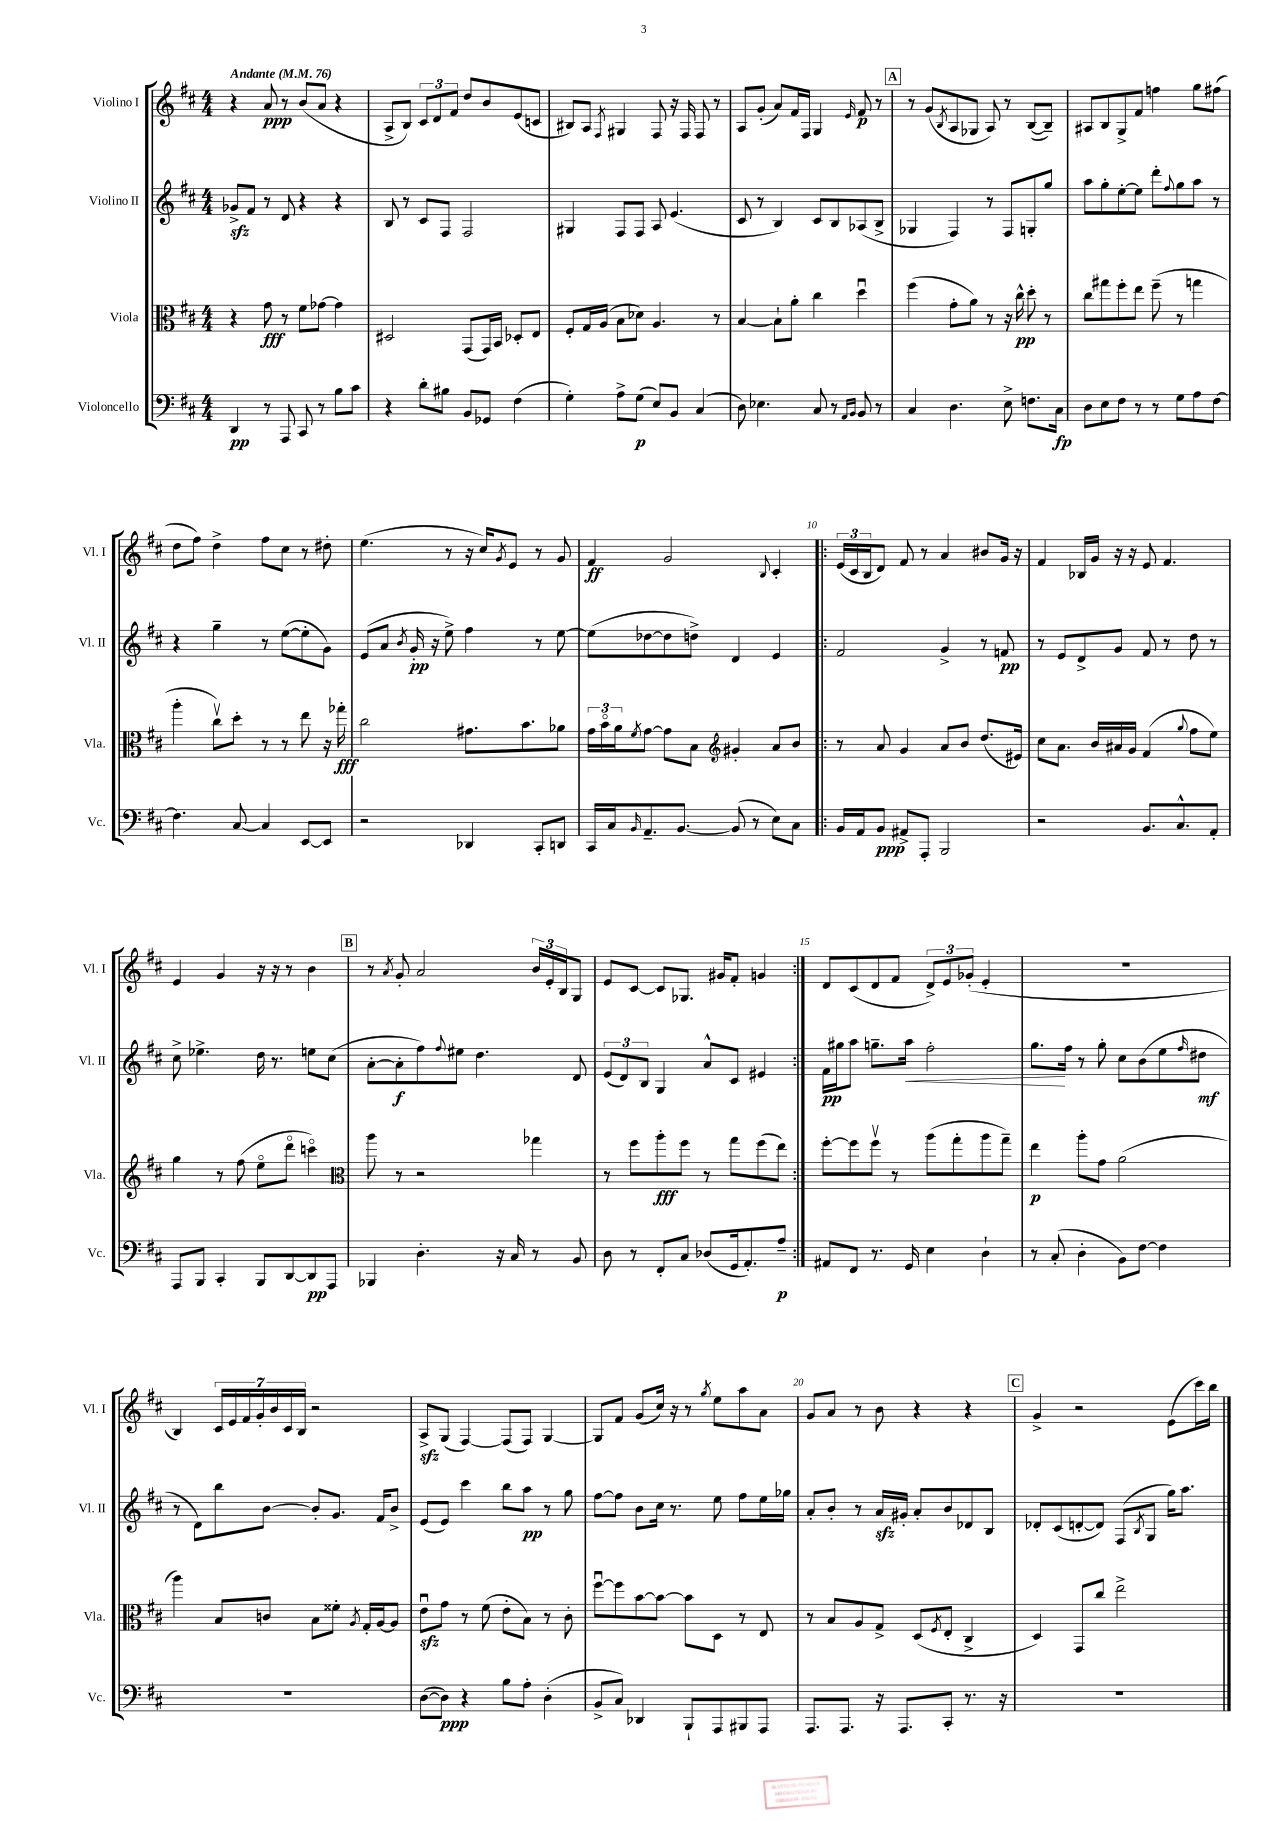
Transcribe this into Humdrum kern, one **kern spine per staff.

**kern	**dynam	**kern	**dynam	**kern	**dynam	**kern	**dynam
*part4	*part4	*part3	*part3	*part2	*part2	*part1	*part1
*staff4	*staff4	*staff3	*staff3	*staff2	*staff2	*staff1	*staff1
*I"Violoncello	*	*I"Viola	*	*I"Violino II	*	*I"Violino I	*
*I'Vc.	*	*I'Vla.	*	*I'Vl. II	*	*I'Vl. I	*
*clefF4	*	*clefC3	*	*clefG2	*	*clefG2	*
*k[f#c#]	*	*k[f#c#]	*	*k[f#c#]	*	*k[f#c#]	*
*M4/4	*	*M4/4	*	*M4/4	*	*M4/4	*
*MM76	*	*MM76	*	*MM76	*	*MM76	*
=1	=1	=1	=1	=1	=1	=1	=1
!	!	!	!	!	!	!LO:TX:a:B:t=Andante	!
4DD/	pp	4r	.	8g-Xzz^/L	.	4r	.
.	.	.	.	8f#/J	.	.	.
8r	.	8g\	fff	8r	.	8a/	ppp
8AAA/	.	8r	.	8d/	.	8r	.
8CC#/	.	8f#\L	.	4r	.	(8b/L	.
8r	.	[8g-X\J	.	.	.	8a/J	.
8B\L	.	4g-\]	.	4r	.	4r	.
8c#\J	.	.	.	.	.	.	.
=2	=2	=2	=2	=2	=2	=2	=2
4r	.	2D#X/	.	8B/	.	8A^/L	.
.	.	.	.	8r	.	8B/J)	.
8d'\L	.	.	.	8c#/L	.	12c#/L	.
.	.	.	.	.	.	12d/	.
8B#X\J	.	.	.	8F#/J	.	.	.
.	.	.	.	.	.	12f#/J	.
8BB/L	.	(8GG/L	.	2F#/	.	8dd/L	.
8GG-X/J	.	16GG/L)	.	.	.	8b/	.
.	.	16BB/JJ	.	.	.	.	.
(4F#\	.	8D-X'/L	.	.	.	(8e/	.
.	.	8E/J	.	.	.	8cn/J	.
=3	=3	=3	=3	=3	=3	=3	=3
4G'\)	.	8F#'/L	.	4G#X/	.	8B#X/L)	.
.	.	16G/L	.	.	.	8A/J	.
.	.	(16A/JJ	.	.	.	.	.
.	.	.	.	.	.	8qF#/	.
8A^\L	.	8B\L	.	8F#/L	.	4G#X/	.
(8G\J	p	8d-X\J)	.	8F#/J	.	.	.
8E/L)	.	4.A/	.	8A/	.	8F#/	.
8BB/J	.	.	.	(4.e/	.	16r	.
.	.	.	.	.	.	16F#/	.
(4C#/	.	.	.	.	.	8F#/	.
.	.	8r	.	.	.	8r	.
=4	=4	=4	=4	=4	=4	=4	=4
8D\)	.	[4B/	.	8c#/	.	8A/L	.
4.E-X\	.	.	.	8r	.	(8g'/J	.
.	.	8B`\L]	.	4B/)	.	8a/L)	.
.	.	8a'\J	.	.	.	16f#/L	.
.	.	.	.	.	.	16F#/JJ	.
8C#/	.	4cc#\	.	8c#/L	.	4G/	.
8r	.	.	.	8B/	.	.	.
16qqAA/LL	.	.	.	.	.	.	.
16qqBB/JJ	.	.	.	.	.	16qqe/	.
8BB/	.	4ddu\	.	(8A-X/	.	8f#/	p
8r	.	.	.	8B^/J	.	8r	.
!!LO:REH:place=s1:t=A
=5	=5	=5	=5	=5	=5	=5	=5
4C#/	.	(4ff#\	.	4G-X/	.	8r	.
.	.	.	.	.	.	(8g/L	.
.	.	.	.	.	.	8qB/	.
4.D\	.	8g'\L	.	4F#/)	.	8A/	.
.	.	8a\J)	.	.	.	8G-X/J	.
.	.	8r	.	8r	.	8A/)	.
8E^\	.	16r	.	8F#/L	.	8r	.
.	.	16cc#^^\	pp	.	.	.	.
8.Fn\L	.	8dd'\	.	8Gn'/	.	([8B/L	.
.	.	8r	.	8gg/J	.	8B~/J])	.
16C#\Jk	fp	.	.	.	.	.	.
=6	=6	=6	=6	=6	=6	=6	=6
8D\L	.	8cc#\L	.	8aa\L	.	8A#X/L	.
8E\	.	8gg#X\	.	8gg'\	.	8B/	.
8F#\J	.	8ff#'\	.	[8ee'\	.	8G^/	.
8r	.	8ee\J	.	8ee\J]	.	8f#/J	.
8r	.	(8ff#~\	.	8ddd'\L	.	4ffn\	.
.	.	.	.	8qqff#/	.	.	.
8G\L	.	8r	.	8gg\	.	.	.
8A\	.	4ggn\	.	8aa\J	.	8gg\L	.
[8F#\J	.	.	.	8r	.	(8ff#X\J	.
!!LO:LB:g=z
=7	=7	=7	=7	=7	=7	=7	=7
4.F#\]	.	4aa'\	.	4r	.	8dd\L	.
.	.	.	.	.	.	8ff#\J)	.
.	.	8cc#v\L)	.	4gg~\	.	4dd^\	.
[8C#/	.	8dd'\J	.	.	.	.	.
4C#/]	.	8r	.	8r	.	8ff#\L	.
.	.	8r	.	([8ee\L	.	8cc#\J	.
[8EE/L	.	8ee\	.	8ee'\]	.	8r	.
8EE/J]	.	16r	.	8g\J)	.	8dd#X'\	.
.	.	16gg-X'\	fff	.	.	.	.
=8	=8	=8	=8	=8	=8	=8	=8
2r	.	2cc#\	.	(8e/L	.	(4.ee\	.
.	.	.	.	8a/J	.	.	.
.	.	.	.	8qb/	.	.	.
.	.	.	.	16g'/	pp	.	.
.	.	.	.	16r	.	.	.
.	.	.	.	8ee^\)	.	8r	.
4DD-X/	.	8.g#X\L	.	4ff#\	.	16r	.
.	.	.	.	.	.	16cc#/KL)	.
.	.	.	.	.	.	8qg/	.
.	.	.	.	.	.	8e/J	.
.	.	8.b\	.	.	.	.	.
8CC#'/L	.	.	.	8r	.	8r	.
8DDn/J	.	8a-X\J	.	[8ee\	.	8g/	.
=9	=9	=9	=9	=9	=9	=9	=9
16CC#/LL	.	24g\LL	.	(8ee\L]	.	4f#/	ff
.	.	24b\	.	.	.	.	.
16C#/J	.	.	.	.	.	.	.
.	.	24a\J	.	.	.	.	.
16qqBB/	.	8qf#/	.	.	.	.	.
8.AA~/	.	[8g\J	.	[8dd-X\	.	.	.
.	.	8g\L]	.	8dd-\]	.	2g/	.
[8.BB/J	.	.	.	.	.	.	.
.	.	8B\J	.	8ddn^\J)	.	.	.
*	*	*clefG2	*	*	*	*	*
(8BB/]	.	4g#X'/	.	4d/	.	.	.
8r	.	.	.	.	.	.	.
.	.	.	.	.	.	8qqB/	.
8E\L)	.	8a/L	.	4e/	.	4c#'/	.
8C#\J	.	8b/J	.	.	.	.	.
=10!|:	=10!|:	=10!|:	=10!|:	=10!|:	=10!|:	=10!|:	=10!|:
16BB/LL	.	8r	.	2f#/	.	(24e/LL	.
.	.	.	.	.	.	24c#/	.
16AA/J	.	.	.	.	.	.	.
.	.	.	.	.	.	24B/J	.
8BB/J	ppp	8a/	.	.	.	8d/J)	.
8AA#X^/L	.	4g/	.	.	.	8f#/	.
8AAA'/J	.	.	.	.	.	8r	.
2BBB/	.	8a/L	.	4g^/	.	4a/	.
.	.	8b/J	.	.	.	.	.
.	.	(8.dd/L	.	8r	.	8b#X/L	.
.	.	.	.	8fn/	pp	16g/Jk	.
.	.	16e#X/Jk)	.	.	.	16r	.
=11	=11	=11	=11	=11	=11	=11	=11
2r	.	8cc#\L	.	8r	.	4f#/	.
.	.	8.a\J	.	8e/L	.	.	.
.	.	.	.	8d^/	.	16B-X/LL	.
.	.	16b/LL	.	.	.	16g/JJ	.
.	.	16a#X/	.	8g/J	.	16r	.
.	.	16g/JJ	.	.	.	16r	.
8.BB/L	.	(4f#/	.	8f#/	.	8e/	.
.	.	.	.	8r	.	4.f#/	.
8.C#^^/	.	.	.	.	.	.	.
.	.	8qqgg/	.	.	.	.	.
.	.	8ff#\L	.	8dd\	.	.	.
8AA'/J	.	8ee\J)	.	8r	.	.	.
!!LO:LB:g=z
=12	=12	=12	=12	=12	=12	=12	=12
8AAA/L	.	4gg\	.	8cc#^\	.	4e/	.
8BBB/J	.	.	.	4.ee-X^\	.	.	.
4CC#'/	.	8r	.	.	.	4g/	.
.	.	(8ff#\	.	.	.	.	.
8BBB/L	.	8ee\L	.	16dd\	.	16r	.
.	.	.	.	8.r	.	16r	.
[8DD/	.	8ddd\J	.	.	.	8r	.
8DD/]	pp	4cccn\)	.	8een\L	.	4b\	.
8AAA/J	.	.	.	(8cc#\J	.	.	.
!!LO:REH:place=s1:t=B
=13	=13	=13	=13	=13	=13	=13	=13
*	*	*clefC3	*	*	*	*	*
4BBB-X/	.	8aa\	.	[8a'\L	.	8r	.
.	.	.	.	.	.	8qa/	.
.	.	8r	.	8a'\]	f	8g'/	.
4.D'\	.	2r	.	8ff#\)	.	2a/	.
.	.	.	.	8qqff#/	.	.	.
.	.	.	.	8ee#X\J	.	.	.
.	.	.	.	4.dd\	.	.	.
16r	.	.	.	.	.	.	.
16C#/	.	.	.	.	.	.	.
8r	.	4gg-X\	.	.	.	24b/LL	.
.	.	.	.	.	.	24e'/	.
.	.	.	.	.	.	24B/J	.
8BB/	.	.	.	8d/	.	8G/J	.
=14	=14	=14	=14	=14	=14	=14	=14
8D\	.	8r	.	(12e/L	.	8e/L	.
.	.	.	.	12d/)	.	.	.
8r	.	8ff#\L	.	.	.	[8c#/J	.
.	.	.	.	12B/J	.	.	.
8FF#'/L	.	8aa'\	fff	4G/	.	8c#/L]	.
8C#/J	.	8ff#\J	.	.	.	8.G-X/J	.
(8D-X/L	.	8r	.	8a^^/L	.	.	.
.	.	.	.	.	.	16g#X/KL	.
16GG/k	.	8gg\L	.	8c#/J	.	8f#'/J	.
8.AA'/)	.	.	.	.	.	.	.
.	.	(8ff#\	.	4e#X/	.	4gn/	.
8A~/J	p	8ee\J)	.	.	.	.	.
=15:|!	=15:|!	=15:|!	=15:|!	=15:|!	=15:|!	=15:|!	=15:|!
8AA#X/L	.	[8ff#'\L	.	16f#\LL	pp	8d/L	.
.	.	.	.	16gg#X\J	.	.	.
8FF#/J	.	8ff#\]	.	8aa\J	.	(8c#/	.
8.r	.	8ff#v\J	.	8.ggn~\L	.	8d/	.
.	.	8r	.	.	.	8f#/J	.
!	!	!	!	!	!LO:HP:b	!	!
16GG/	.	.	.	16aa\Jk	<	.	.
4E\	.	(8aa\L	.	2ff#'\	.	12d^/L)	.
.	.	.	.	.	.	12e/	.
.	.	8gg'\	.	.	.	.	.
.	.	.	.	.	.	(12g-X'/J	.
4D`\	.	8aa\	.	.	.	4e'/	.
.	.	8gg~\J)	.	.	.	.	.
=16	=16	=16	=16	=16	=16	=16	=16
8r	.	4ee\	p	8.gg\L	.	1r	.
(8C#'/	.	.	.	.	.	.	.
.	.	.	.	16ff#\Jk	[	.	.
4D'\	.	8aa'\L	.	8r	.	.	.
.	.	8g\J	.	8gg'\	.	.	.
8BB\L)	.	(2a\	.	8cc#\L	.	.	.
[8F#\J	.	.	.	(8b\	.	.	.
4F#\]	.	.	.	8ee\	.	.	.
.	.	.	.	16qqff#/	.	.	.
.	.	.	.	8dd#X\J	mf	.	.
!!LO:LB:g=z
=17	=17	=17	=17	=17	=17	=17	=17
1r	.	4aa\)	.	8r	.	4B/)	.
.	.	.	.	8d\L)	.	.	.
.	.	8B/L	.	8bb\	.	28c#/LL	.
.	.	.	.	.	.	28e/	.
.	.	.	.	.	.	28f#/	.
.	.	.	.	.	.	28g'/	.
.	.	8cn/J	.	[8b\J	.	.	.
.	.	.	.	.	.	28b/	.
.	.	.	.	.	.	28c#/	.
.	.	.	.	.	.	28B/JJ	.
.	.	8B\L	.	8b'/L]	.	2r	.
.	.	8f##X'\J	.	8.g/J	.	.	.
.	.	8qA/	.	.	.	.	.
.	.	16G'/LL	.	.	.	.	.
.	.	[16A/J	.	16f#/KL	.	.	.
.	.	8A/J]	.	8b^/J	.	.	.
=18	=18	=18	=18	=18	=18	=18	=18
([8D\L	.	8ezzu\L	.	(8e/L	.	8Azz^/L	.
8D\J])	ppp	8g\J	.	8e/J)	.	(8G/J	.
4r	.	8r	.	4ccc#\	.	[4F#/)	.
.	.	(8f#\	.	.	.	.	.
8B\L	.	8e'\L	.	8bb\L	.	(8F#/L]	.
8A'\J	.	8B\J)	.	8aa\J	pp	8F#/J)	.
(4D'\	.	8r	.	8r	.	[4G/	.
.	.	8c#'\	.	8gg\	.	.	.
=19	=19	=19	=19	=19	=19	=19	=19
8BB^/L	.	[8ff#u\L	.	[8ff#\L	.	8G/L]	.
8C#/J)	.	8ff#\]	.	8ff#\J]	.	8f#/J	.
4DD-X/	.	[8b\	.	8b\L	.	(8g/L	.
.	.	8b\J_	.	16cc#\Jk	.	16cc#/Jk)	.
.	.	.	.	8.r	.	16r	.
8BBB`/L	.	8b\L]	.	.	.	8r	.
.	.	.	.	.	.	8qgg/	.
8AAA/	.	8D\J	.	8ee\	.	8ee\L	.
8BBB#X/	.	8r	.	8ff#\L	.	8aa\	.
8AAA/J	.	8E/	.	16ee\L	.	8a\J	.
.	.	.	.	16gg-X\JJ	.	.	.
=20	=20	=20	=20	=20	=20	=20	=20
8.AAA/L	.	8r	.	8a'/L	.	8g/L	.
.	.	8B/L	.	8b'/J	.	8a/J	.
8.AAA/J	.	.	.	.	.	.	.
.	.	8A/	.	8r	.	8r	.
16r	.	8G^/J	.	16azz/LL	.	8b\	.
8.AAA/L	.	.	.	16g#X'/JJ	.	.	.
.	.	(8D/L	.	8a'/L	.	4r	.
.	.	8qF#/	.	.	.	.	.
8CC#'/J	.	8E'/J	.	8b/	.	.	.
8.r	.	4C#^/	.	8d-X/	.	4r	.
.	.	.	.	8B/J	.	.	.
16r	.	.	.	.	.	.	.
!!LO:REH:place=s1:t=C
=21	=21	=21	=21	=21	=21	=21	=21
1r	.	4D/)	.	8d-X'/L	.	4g^/	.
.	.	.	.	(8c#/	.	.	.
.	.	8GG/L	.	[8dn'/	.	2r	.
.	.	8cc#/J	.	8d/J])	.	.	.
.	.	2ee^\	.	(8F#/L	.	.	.
.	.	.	.	8qB/	.	.	.
.	.	.	.	8G/J	.	.	.
.	.	.	.	16gg\KL)	.	(8e\L	.
.	.	.	.	8.aa\J	.	.	.
.	.	.	.	.	.	16ccc#\L)	.
.	.	.	.	.	.	16bb\JJ	.
==	==	==	==	==	==	==	==
*-	*-	*-	*-	*-	*-	*-	*-
